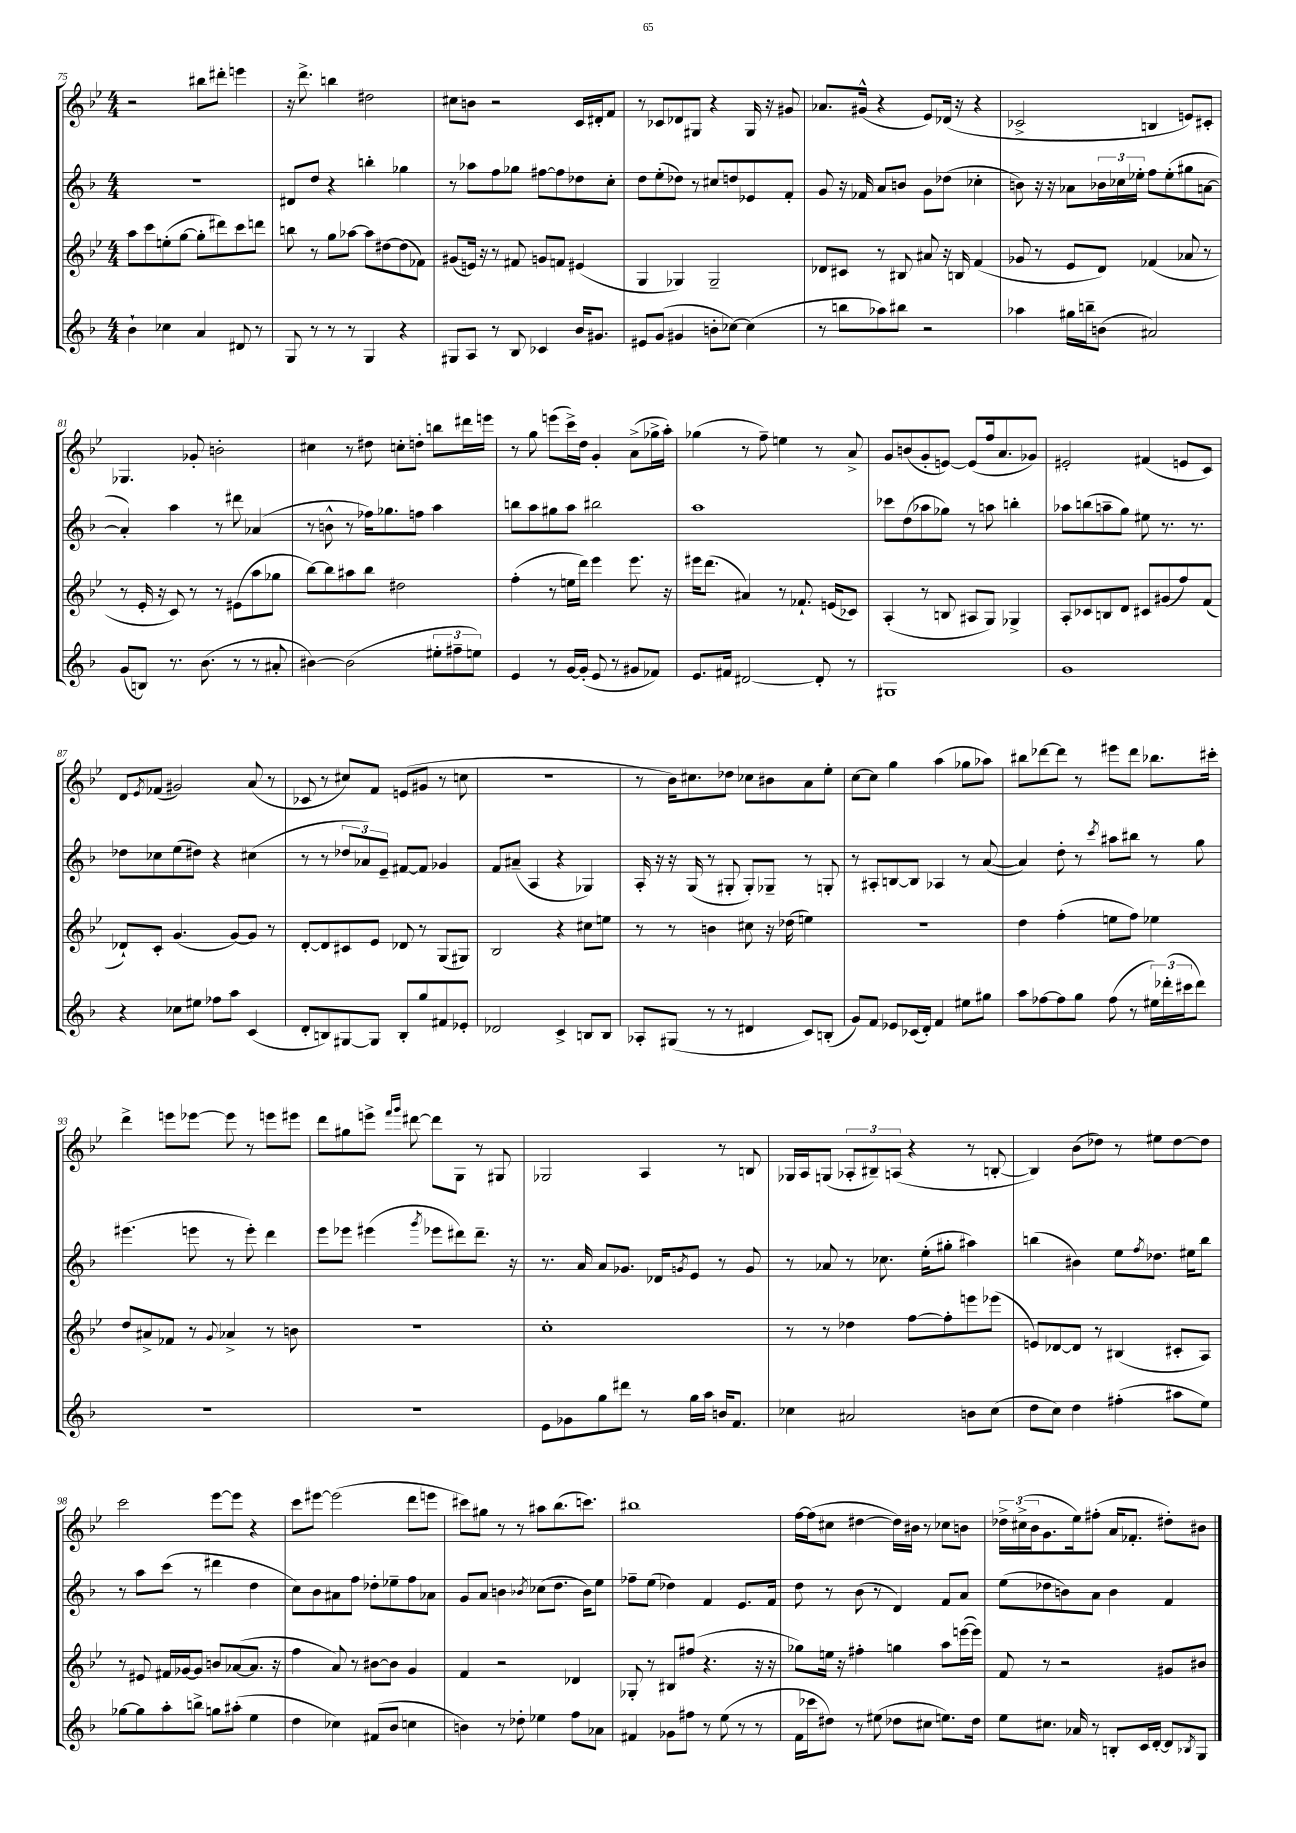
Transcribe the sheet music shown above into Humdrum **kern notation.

**kern	**kern	**kern	**kern
*part4	*part3	*part2	*part1
*staff4	*staff3	*staff2	*staff1
*clefG2	*clefG2	*clefG2	*clefG2
*k[b-]	*k[b-e-]	*k[b-]	*k[b-e-]
*M4/4	*M4/4	*M4/4	*M4/4
=75	=75	=75	=75
4b-`\	8aa\L	1r	2r
.	8ccc\	.	.
4cc-X\	(8een'\	.	.
.	[8gg\J	.	.
4a/	8gg'\L]	.	8bb#X\L
.	8ddd#X\)	.	8ddd#X'\J
8d#X/	8ccc\	.	4eeen\
8r	8dddn\J	.	.
=76	=76	=76	=76
8G/	8bbn\	8d#X/L	16r
.	.	.	8.ddd^\
8r	8r	8dd/J	.
8r	8gg\L	4r	4bbn\
8r	[8aa-X\J	.	.
4G/	8aa-\L]	4bbn'\	2dd#X\
.	[8dd#X\	.	.
4r	(8dd#\]	4gg-X\	.
.	8f-X\J)	.	.
=77	=77	=77	=77
8G#X/L	(8g#X/L	8r	8cc#X\L
8A/J	16en/Jk)	8aa-X\L	8bn\J
.	16r	.	.
8r	8r	8ff\	2r
8B-/	8f#X/	8gg-X\J	.
4c-X/	8gn/L	[8ff#X\L	.
.	8fn/J	8ff#\]	.
16b-/KL	(4e#X/	8dd-X\	16c/LL
8.g#X/J	.	.	16d#X'/J
.	.	8cc'\J	8f/J
=78	=78	=78	=78
8e#X/L	4G/	8dd\L	8r
(8g/J	.	(8ee'\	8c-X/L
4g#X/	4G-X/)	8dd-X\J)	8d-X/
.	.	8r	8G#X/J
8bn'\L	2G-~/	8cc#X/L	4r
[8cc-X\J)	.	8ddn/	.
(4cc-\]	.	8e-X/	16G#/
.	.	.	16r
.	.	8f'/J	8g#X/
=79	=79	=79	=79
8r	8d-X/L	8g/	8.a-X/L
8bbn\L	8c#X/J	16r	.
.	.	16f-X/	(16g#X^^/Jk
8aa-X\)	8r	8a/L	4r
8bb#X\J	8B#X/	8bn/J	.
2r	8a#X/	8g\L	8e-/L)
.	16r	(8dd-X\J	(16d-X/Jk
.	16Bn/	.	16r
.	(4f/	4cc-X'\	4r
=80	=80	=80	=80
4aa-X\	8g-X/	8bn\)	2c-X^/
.	8r	16r	.
.	.	16r	.
16gg#X\LL	8e-/L	8a-X\L	.
16bbn~\J	.	.	.
(8bn\J	8d/J)	24b-X\L	.
.	.	24cc-X\	.
.	.	24ee-X'\JJ	.
2a#X/)	(4f-X/	8ff\L	4Bn/
.	.	(8ee-'\	.
.	8a-X/	8gg#X\	8en/L)
.	8r	[8an\J	8c#X'/J
!!LO:LB:g=z
=81	=81	=81	=81
(8g/L	8r	4a'/])	4.G-X/
8Bn/J)	16e-'/	.	.
.	16r	.	.
8.r	8c/)	4aa\	.
.	8r	.	8g-X'/
(8.b-\	.	.	.
.	8r	8r	2bn'\
8r	(8e#X\L	8ddd#X\	.
8r	8aa\	(4a-X/	.
8a#X'/	8gg-X\J	.	.
=82	=82	=82	=82
[4b#X\)	[8bb-\L)	8r	4cc#X\
.	8bb-\]	8bn^^\	.
(2b#\]	8aa#X\	8r	8r
.	8bb-\J	16ff-X\KL)	8dd#X\
.	.	8.gg-X\	.
.	2dd#X\	.	8ccn'\L
.	.	8ffn\J	8ddn'\J
12ee#X'\L	.	4aa\	8bbn\L
12ff#X~\	.	.	.
.	.	.	16ddd#X\L
12een\J)	.	.	.
.	.	.	16eeen\JJ
=83	=83	=83	=83
4e/	(4ff'\	8bbn\L	8r
.	.	8aa\	8gg\
8r	8r	8gg#X\	(8eeen\L
[16g/LL	16een\LL	8aa\J	16ccc^\L)
(16g'/JJ]	16ddd\JJ)	.	16dd\JJ
8e/	4eee-\	2bb#X\	4g'/
8r	.	.	.
8g#X/L	8.eee-\	.	(8a^\L
8f-X/J)	.	.	16gg-X^\L
.	16r	.	16aa'\JJ)
=84	=84	=84	=84
8.e/L	16eee#X\KL	1aa	(4gg-X\
.	(8.ddd\J	.	.
16f#X/Jk	.	.	.
[2d#X/	4a#X/)	.	8r
.	.	.	8ff~\)
.	8r	.	4een\
.	8.f-X`/	.	.
8d#'/]	.	.	8r
.	(16en/KL	.	.
8r	8c-X/J)	.	8a^/
=85	=85	=85	=85
1G#X	(4A'/	8ccc-X\L	8g/L
.	.	(8dd\	(8bn/
.	8r	8aa-X\	8g'/
.	8Bn/	8gg-X\J)	[8en/J)
.	8A#X/L	8r	(8e/L]
.	8G/J)	8aan\	16ff/k
.	.	.	8.a/
.	4G-X^/	4bbn'\	.
.	.	.	8g-X/J)
=86	=86	=86	=86
1g	8A'/L	8aa-X\L	2e#X'/
.	8c-X/	(8bbn\	.
.	8Bn/	8aan~\	.
.	8d/J	8gg\J)	.
.	8c#X/L	8ee#X\	(4f#X/
.	(8g#X/	8.r	.
.	8ff/)	.	8en/L
.	.	8.r	.
.	(8f/J	.	8c/J)
!!LO:LB:g=z
=87	=87	=87	=87
4r	8d-X`/L)	8dd-X\L	8d/L
.	.	.	8qe-/
.	8c'/J	8cc-X\	(8f-X/J
8cc-X\L	(4.g/	(8ee\	2g#X/)
8ee#X\J	.	8dd#X\J)	.
8ff-X\L	.	4r	.
8aa\J	[8g/L)	.	.
(4c/	8g/J]	(4cc#X\	(8a/
.	8r	.	8r
=88	=88	=88	=88
8d'/L	[8d'/L	8r	8c-X/
8Bn/)	8d/]	8r	8r
[8G#X/	8c#X/	12dd-X/L	8cc#X/L)
.	.	12a-X/)	.
8G#/J]	8e-/J	.	8f/J
.	.	12e~/J	.
8B'/L	8d-X/	[8f#X/L	(8en/L
8gg/	8r	8f#/J]	8g#X/J
8f#X/	(8G/L	4g-X/	8r
8e-X'/J	8G#X/J)	.	8ccn\
=89	=89	=89	=89
2d-X/	2B-/	8f/L	1r
.	.	(8a#X~/J	.
.	.	4A/	.
4c^/	4r	4r	.
8Bn/L	8cc#X\L	4G-X/)	.
8B/J	8een\J	.	.
=90	=90	=90	=90
8A-X'/L	8r	16A'/	8r
.	.	16r	.
(8G#X/J	8r	16r	16b-\KL)
.	.	(16G/	8.cc#X\
8r	4bn\	8r	.
8r	.	8G#X'/	8dd-X\J
4d#X/	8cc#X\	8G#'/L)	8cc-X\L
.	16r	8G-X~/J	8b#X\
.	(16dd-X\	.	.
8c/L)	4een\)	8r	8a\
(8Bn'/J	.	8Gn'/	8ee-'\J
=91	=91	=91	=91
8g/L)	1r	8r	[8cc\L
8f/J	.	8A#X'/L	8cc\J]
8e-X/L	.	[8Bn/	4gg\
(16c-X/L	.	8B/J]	.
16d'/JJ)	.	.	.
4f/	.	4A-X/	(4aa\
8ee#X\L	.	8r	8gg-X\L
8gg#X\J	.	([8a/	8aa-X\J)
=92	=92	=92	=92
8aa\L	4dd\	4a/])	8bb#X\L
[8ff-X\	.	.	[8ddd-X\
8ff-\]	(4ff'\	8dd'\	8ddd-\J]
8gg\J	.	8r	8r
.	.	8qccc/	.
(8ff-\	8een\L	8aa#X\L	8eee#X\L
8r	8ff\J)	8bb#X\J	8ddd-\J
24ee#X\LL)	4ee-X\	8r	8.bb-X\L
(24ddd-X'\	.	.	.
24ccc#X\J	.	.	.
8ddd-\J)	.	8gg\	.
.	.	.	16ccc#X'\Jk
!!LO:LB:g=z
=93	=93	=93	=93
1r	8dd/L	(4.eee#X\	4ddd^\
.	8a#X^/	.	.
.	8f-X/J	.	8eeen\L
.	8r	8eeen\	[8eee-X\J
.	8qqg/	.	.
.	4a-X^/	8r	8eee-\]
.	.	8eee'\)	8r
.	8r	4ddd\	8eeen\L
.	8bn\	.	8eee#X\J
=94	=94	=94	=94
1r	1r	8eee\L	8ddd\L
.	.	8eee-X\J	8gg#X\
.	.	(4eee#X\	8eeen^\J
.	.	.	16qqfff/LL
.	.	.	16qqggg/JJ
.	.	.	[8ddd#X\
.	.	8qggg/	.
.	.	8eee-X\L	8ddd#\L]
.	.	8ddd#X\)	8G\J
.	.	8.ddd#~\J	8r
.	.	.	8G#X/
.	.	16r	.
=95	=95	=95	=95
8e\L	1cc'	8.r	2G-X/
8g-X\	.	.	.
.	.	16a/	.
8gg\	.	8a/L	.
8ddd#X\J	.	8.g-X/J	.
8r	.	.	4A/
.	.	16d-X/KL	.
.	.	8qgn/	.
16gg\LL	.	8e/J	.
16aa\JJ	.	.	.
16bn/KL	.	8r	8r
8.f/J	.	.	.
.	.	8g/	8Bn/
=96	=96	=96	=96
4cc-X\	8r	8r	16G-X/LL
.	.	.	16A/J
.	8r	8a-X/	(8Gn/J
2a#X/	4dd-X\	8r	12A-X'/L
.	.	.	12B#X~/)
.	.	8.cc-X\	.
.	.	.	(12An/J
.	[8ff\L	.	4r
.	.	(16ee'\KL	.
.	8ff'\]	8gg#X'\J	.
8bn\L	8eeen\	4aa#X\)	8r
(8cc-\J	(8eee-X\J	.	[8Bn'/
=97	=97	=97	=97
8dd\L	8en/L)	(4bbn\	4B/])
8cc\J)	[8d-X/	.	.
4dd\	8d-/J]	4b#X\)	(8b-\L
.	8r	.	8dd-X\J)
(4ff#X'\	(4B#X/	8ee\L	8r
.	.	8qff/	.
.	.	8.dd-X\J	8ee#X\L
8aa#X\L	8c#X'/L	.	[8dd-\
.	.	16ee#X\KL	.
8ee\J)	8A/J)	8bb\J	8dd-\J]
!!LO:LB:g=z
=98	=98	=98	=98
[8gg-X\L	8r	8r	2ccc\
8gg-\]	8e#X/	8aa\L	.
8aa'\	16f#X/LL	(8ccc\J	.
.	[16g-X/J	.	.
8bbn^\J	8g-/J]	8r	.
8ggn\L	8bn/L	4ddd#X\	[8eee-\L
(8aa#X'\J	([8a-X/	.	8eee-\J]
4ee\	8.a-/J]	4dd\	4r
.	16r	.	.
=99	=99	=99	=99
4dd\	4ff\	8cc\L)	8ccc\L
.	.	8b-\	[8eee#X\J
4cc-X\)	8a/)	8a#X\	(2eee#\]
.	8r	8ff\J	.
(8f#X/L	[8b#X\L	8dd-X'\L	.
8b-/J	8b#\J]	8ee-X~\	.
4ccn\	4g/	8ff\	8ddd\L
.	.	8a-X\J	8eeen\J
=100	=100	=100	=100
4bn\)	4f/	8g/L	8ccc#X\L)
.	.	8a/J	8gg#X\J
8r	2r	4bn\	8r
8dd-X'\	.	.	8r
.	.	8qb-X/	.
4ee-X\	.	(8cc-X\L	8aa#X\L
.	.	8.dd\J	(8.bb-\
8ff\L	4d-X/	.	.
.	.	16b-\KL)	8.cccn\J)
8a-X\J	.	8ee\J	.
=101	=101	=101	=101
4f#X/	8G-X'/	8ff-X~\L	1bb#X
.	8r	(8ee\J	.
8g-X\L	8B#X/L	4dd-X\)	.
8ff#X\J	(8ff#X/J	.	.
8r	4.r	4f/	.
(8ee\	.	.	.
8r	.	8.e/L	.
8r	16r	.	.
.	16r	16f/Jk	.
=102	=102	=102	=102
16f\LL	8gg-X\L)	8dd\	[16ff\LL
16ccc-X\J	.	.	(16ff\J]
8dd#X\J)	16een\Jk	8r	8cc#X\J
.	16r	.	.
8r	4ff#X'\	(8b-\	[4dd#X\
(8ee#X\	.	8r	.
8dd-X\L	4ggn\	4d/)	16dd#\LL])
.	.	.	16b#X\JJ
8cc#X\J	.	.	8r
8.een\L)	8aa\L	8f/L	8cc-X\L
.	([16eeen\L	8a/J	8bn\J
16dd-\Jk	16eee\JJ])	.	.
=103	=103	=103	=103
8ee\L	8f/	(8ee\L	24dd-X^\LL
.	.	.	(24cc#X^\
.	.	.	24b-\J
8.cc#X\J	8r	8dd-X\	8.g\
.	2r	8bn\)	.
16a-X/	.	.	16ee-\k)
8r	.	8a\J	(8ff#X'\J
8Bn'/L	.	4b\	16a/KL
.	.	.	8.f-X'/J
16c/L	.	.	.
[16d'/JJ	.	.	.
8d/L]	8g#X/L	4f/	8dd#X'\L)
8qB-X/	.	.	.
8G/J	8b#X/J	.	8b#X\J
==	==	==	==
*-	*-	*-	*-
